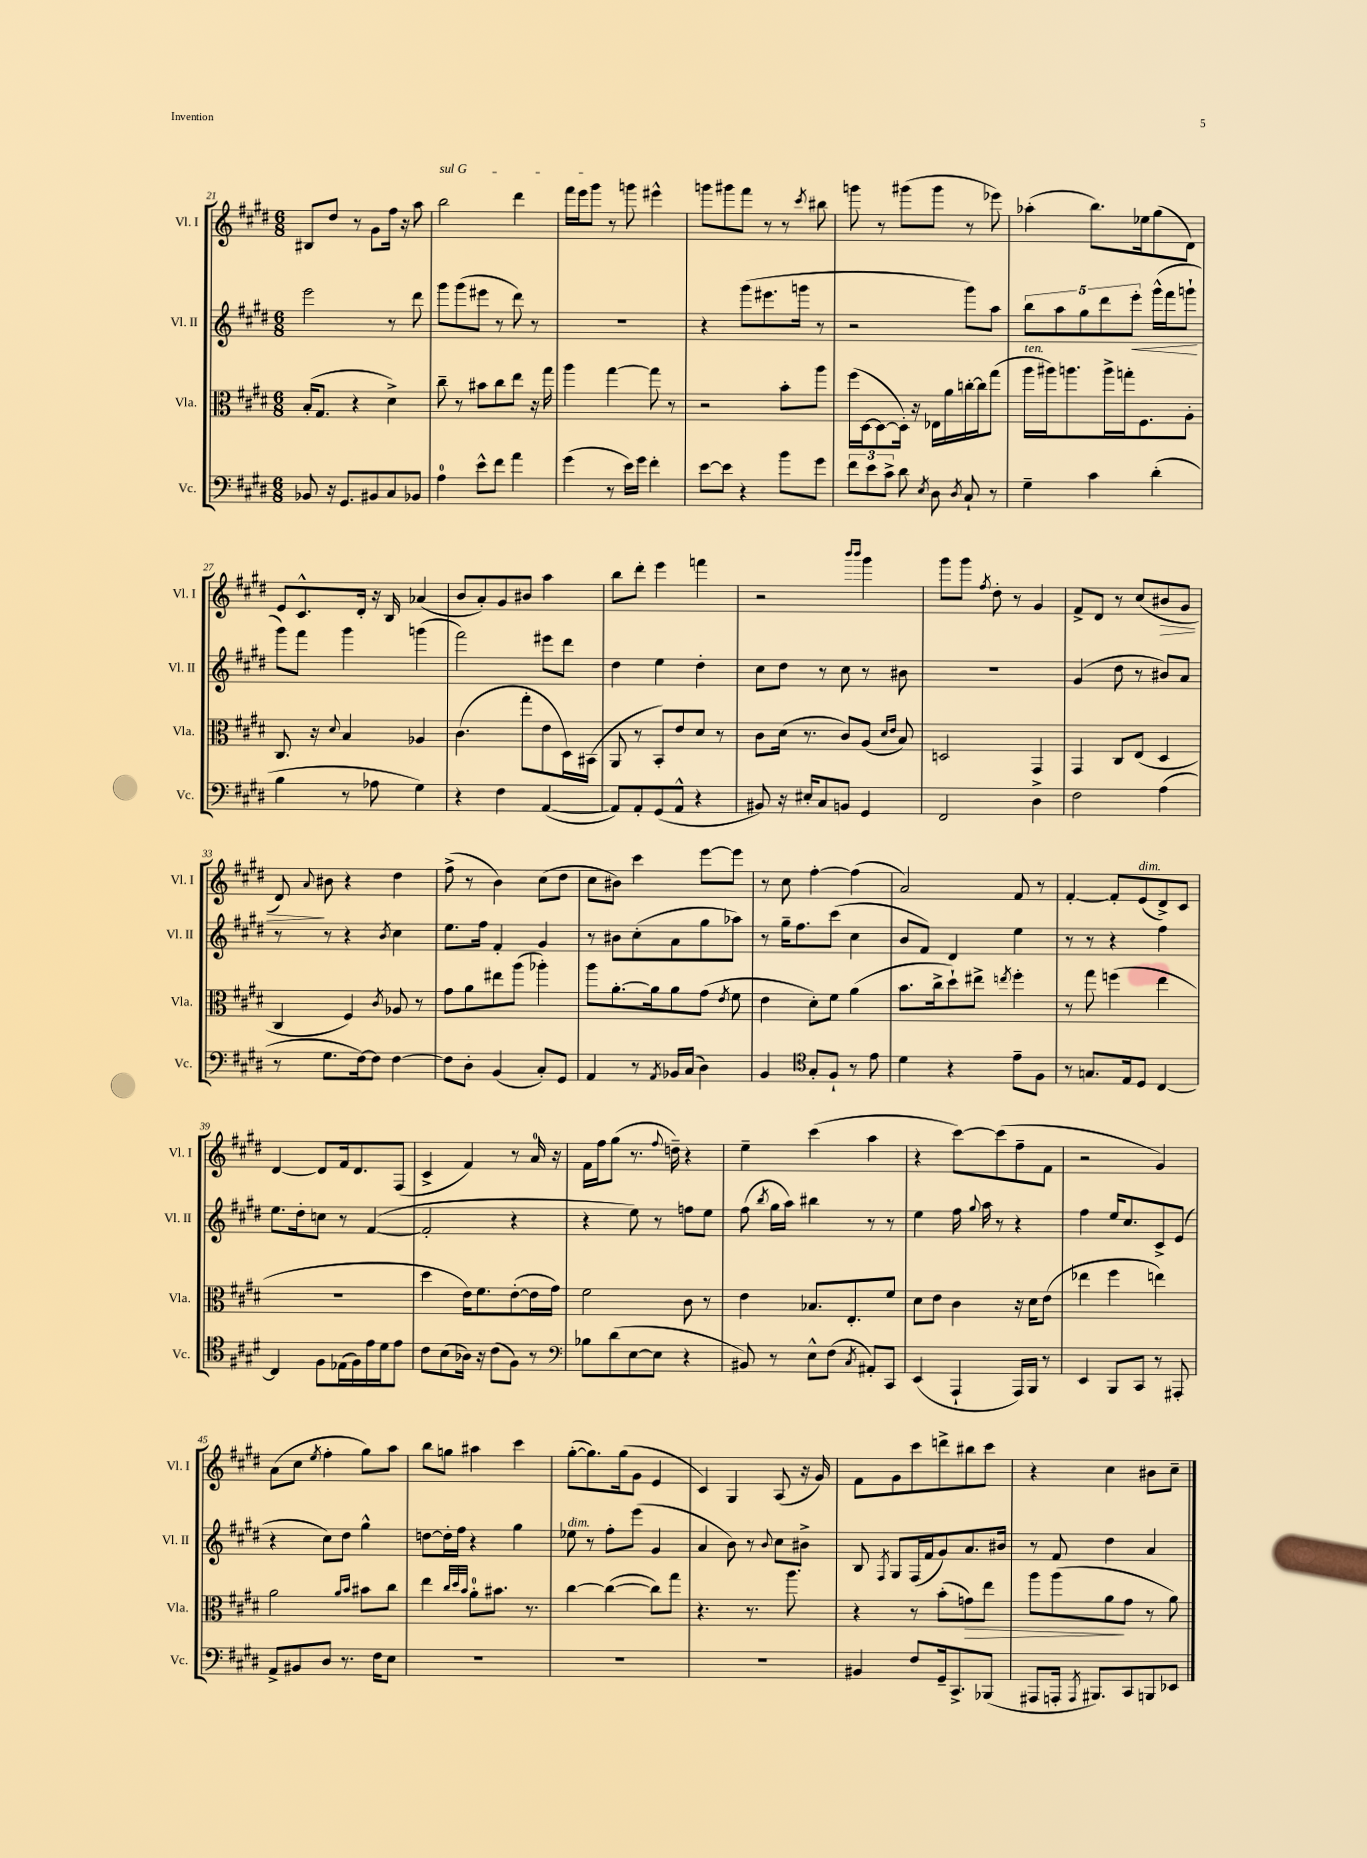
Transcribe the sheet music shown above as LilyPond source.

<<
\new StaffGroup <<
\new Staff = "s0" \with { instrumentName = "Vl. I" shortInstrumentName = "Vl. I" } {
    \clef treble \key e \major \numericTimeSignature \time 6/8
    \autoBeamOff bis8[ dis''8] r8 gis'8[ fis''16] r16 a''8 |
    \once \override TextSpanner.bound-details.left.text = \markup { \italic "sul G" } b''2\startTextSpan dis'''4 |
    fis'''16[ e'''16 gis'''8]\stopTextSpan r8 g'''8 eis'''4-^ |
    g'''8[ gis'''8 fis'''8] r8 r8 \acciaccatura { cis'''8 } bis''8 |
    g'''8 r8 gis'''8[( gis'''8] r8 ees'''8) |
    aes''4-.( b''8.[) ees''16 gis''8( dis'8]) |
    e'8[ cis'8.-^ dis'16]-. r16 b16 aes'4( |
    b'8[ a'8-.) gis'8 bis'8] a''4 |
    b''8[ dis'''8]-. e'''4 f'''4 |
    r2 \grace { b'''16[ b'''16] } gis'''4 |
    gis'''8[ gis'''8] \acciaccatura { fis''8 } dis''8-. r8 gis'4 |
    fis'8[-> dis'8] r8 cis''8[( bis'8\> gis'8] |
    dis'8\!) \appoggiatura { a'8 } bis'8 r4 dis''4 |
    fis''8->( r8 b'4) cis''8[( dis''8] |
    cis''8[ bis'8]) cis'''4 e'''8[~ e'''8] |
    r8 cis''8 fis''4~-. fis''4( |
    a'2) fis'8 r8 |
    fis'4~-. fis'8[-. e'8^\markup { \italic "dim." }( dis'8->) cis'8] |
    dis'4~ dis'8[ fis'16 dis'8. fis8]( |
    cis'4-> fis'4) r8 a'16-0 r16 |
    fis'16[ fis''16 gis''8]( r8. \appoggiatura { fis''8 } d''16--) r4 |
    e''4-- cis'''4( a''4 |
    r4 cis'''8[~) cis'''8( fis''8-- fis'8] |
    r2 gis'4) |
    a'8[( cis''8] \acciaccatura { e''8 } fis''4-. gis''8[) a''8] |
    b''8[ g''8] ais''4 cis'''4 |
    gis''8[~-.( gis''8.) gis''16( gis'8] e'4 |
    cis'4) gis4 a8( r16 gis'16) |
    fis'8[ gis'8 cis'''8 d'''8-> bis''8 cis'''8] |
    r4 cis''4 bis'8[ cis''8]-- \bar "|." |
}
\new Staff = "s1" \with { instrumentName = "Vl. II" shortInstrumentName = "Vl. II" } {
    \clef treble \key e \major \numericTimeSignature \time 6/8
    \autoBeamOff e'''2 r8 dis'''8 |
    gis'''8[ gis'''8( eis'''8] r8 dis'''8) r8 |
    R2. |
    r4 gis'''8[( eis'''8. g'''16] r8 |
    r2 gis'''8[) a''8] |
    \tuplet 5/4 { b''8[ a''8 gis''8 dis'''8 e'''8]-.\< } gis'''16[-^( fis'''16 g'''8]-!\! |
    gis'''8[) fis'''8] gis'''4 g'''4( |
    fis'''2) eis'''8[ dis'''8] |
    dis''4 e''4 dis''4-. |
    cis''8[ dis''8] r8 cis''8 r8 bis'8 |
    R2. |
    gis'4( dis''8 r8 bis'8[) a'8] |
    r8 r8 r4 \acciaccatura { b'8 } cis''4 |
    e''8.[ fis''16] fis'4-. gis'4 |
    r8 bis'8[ cis''8-.( a'8 gis''8 aes''8]) |
    r8 gis''16[-- fis''8. cis'''8]( cis''4 |
    b'8[ fis'8]) dis'4 e''4 |
    r8 r8 r4 fis''4 |
    e''8.[ dis''16-. c''8] r8 fis'4~( |
    fis'2-. r4 |
    r4 e''8) r8 f''8[ e''8] |
    fis''8( \acciaccatura { b''8 } gis''16[ a''16]) bis''4 r8 r8 |
    e''4 fis''16 \appoggiatura { gis''8 } a''16 r8 r4 |
    fis''4 e''16[ cis''8. cis'8-> e'8]( |
    r4 cis''8[) dis''8] gis''4-^ |
    d''8[~ d''16-. fis''16] r4 gis''4 |
    ees''8^\markup { \italic "dim." } r8 fis''8[-. e'''8]( gis'4 |
    a'4 b'8) r8 \appoggiatura { b'8 } cis''8[ bis'8]-> |
    b8 \acciaccatura { fis8 } gis8[ fis16( fis'16 gis'8) a'8. bis'16] |
    r8 fis'8 dis''4 a'4 \bar "|." |
}
\new Staff = "s2" \with { instrumentName = "Vla." shortInstrumentName = "Vla." } {
    \clef alto \key e \major \numericTimeSignature \time 6/8
    \autoBeamOff b16[-.( gis8.] r4 dis'4->) |
    cis''8-- r8 bis'8[ cis''8 e''8] r16 gis''16 |
    a''4 gis''4~ gis''8 r8 |
    r2 b'8[-. a''8] |
    fis''16[( dis16~ dis8~ dis16]-.) r16 ees16[ a'16 c''16~-. c''16 gis''8]( |
    a''16[^\markup { \italic "ten." } ais''16) a''8. a''16-> g''16-. fis8. a8]-. |
    cis8. r16 \appoggiatura { dis'8 } b4 aes4 |
    cis'4.( gis''8[-. e'8 dis16) bis,16]( |
    a,8 r8 b,8[-.) e'8 dis'8] r8 |
    cis'8[ dis'16]( r8. cis'8[) a8]( \grace { dis'16[ e'16] } b8) |
    d2 gis,4 |
    gis,4 cis8[ e8]( dis4 |
    cis4 fis4) \acciaccatura { cis'8 } aes8 r8 |
    gis'8[ a'8 eis''8 a''8]( aes''4-.) |
    a''8[ a'8.~-. a'16 a'8 gis'8]( \acciaccatura { e'8 } fis'8 |
    e'4 dis'8[-.) fis'8] a'4( |
    b'8.[ cis''16-> dis''8-!) eis''8]-> \acciaccatura { e''8 } fis''4-. |
    r8 gis''8 f''4( e''4 |
    R2. |
    dis''4 e'16[) fis'8. e'8~-.( e'16 gis'16]) |
    fis'2 cis'8 r8 |
    e'4 bes8.[ e8.-. fis'8] |
    dis'8[ e'8] cis'4 r16 dis'16[ e'8]( |
    ees''4 fis''4 e''4) |
    a'2 \grace { a'16[ b'16] } bis'8[ cis''8] |
    e''4 \grace { cis''32[ dis''32 b'32] } a'8[-0-. bis'8.] r8. |
    cis''4~ cis''4~( cis''8[) gis''8] |
    r4. r8. a''8. |
    r4 r8 b'8[-.( g'8\>) e''8] |
    a''8[ a''8( a'8\! gis'8] r8 a'8) \bar "|." |
}
\new Staff = "s3" \with { instrumentName = "Vc." shortInstrumentName = "Vc." } {
    \clef bass \key e \major \numericTimeSignature \time 6/8
    \autoBeamOff bes,8 r16 gis,8.[ bis,8 cis8 bes,8] |
    a4-0 e'8[-^ fis'8] a'4 |
    gis'4( r8 e'16[) gis'16] fis'4-. |
    e'8[~ e'8] r4 b'8[ gis'8] |
    \tuplet 3/2 { fis'8[ e'8 cis'8]-> } dis'8 \acciaccatura { e8 } dis8 \acciaccatura { dis8 } cis8-! r8 |
    gis4-- cis'4 dis'4-.( |
    b4 r8 aes8 gis4) |
    r4 fis4 a,4~( |
    a,8[) a,8-. gis,8( a,8]-^ r4 |
    bis,8) r16 eis16[-. cis8 b,8] gis,4 |
    fis,2 dis4-> |
    fis2 a4( |
    r8 gis8.[ fis16~) fis8] fis4~ |
    fis8[ dis8]-. b,4( cis8[-.) gis,8] |
    a,4 r8 \acciaccatura { a,8 } bes,16[ cis16]( dis4) |
    b,4 \clef tenor gis8[-. fis8]-! r8 e'8 |
    dis'4 r4 e'8[-- fis8] |
    r8 g8.[ e16 dis8] cis4~ |
    cis4 fis8[ ees16( fis16) e'16 dis'16 e'8] |
    cis'8[ b8( aes16]) r16 cis'8[( fis8]) r8 |
    \clef bass bes8[ dis'8( e8~ e8] r4 |
    bis,8) r8 e8[-^ fis8]( \acciaccatura { cis8 } ais,8[-.) cis,8] |
    e,4( a,,4-! a,,16[) b,,16] r8 |
    e,4 b,,8[ cis,8] r8 ais,,8-. |
    a,8[-> bis,8 dis8] r8. fis16[ e8] |
    R2. |
    R2. |
    R2. |
    bis,4 fis8[ gis,16-- cis,8.-> bes,,8]( |
    ais,,8[ a,,16]-. \acciaccatura { a,,8 } bis,,8.[) cis,8 b,,8 ees,8] \bar "|." |
}
>>
>>
\layout { \context { \Score currentBarNumber = #21 } }
